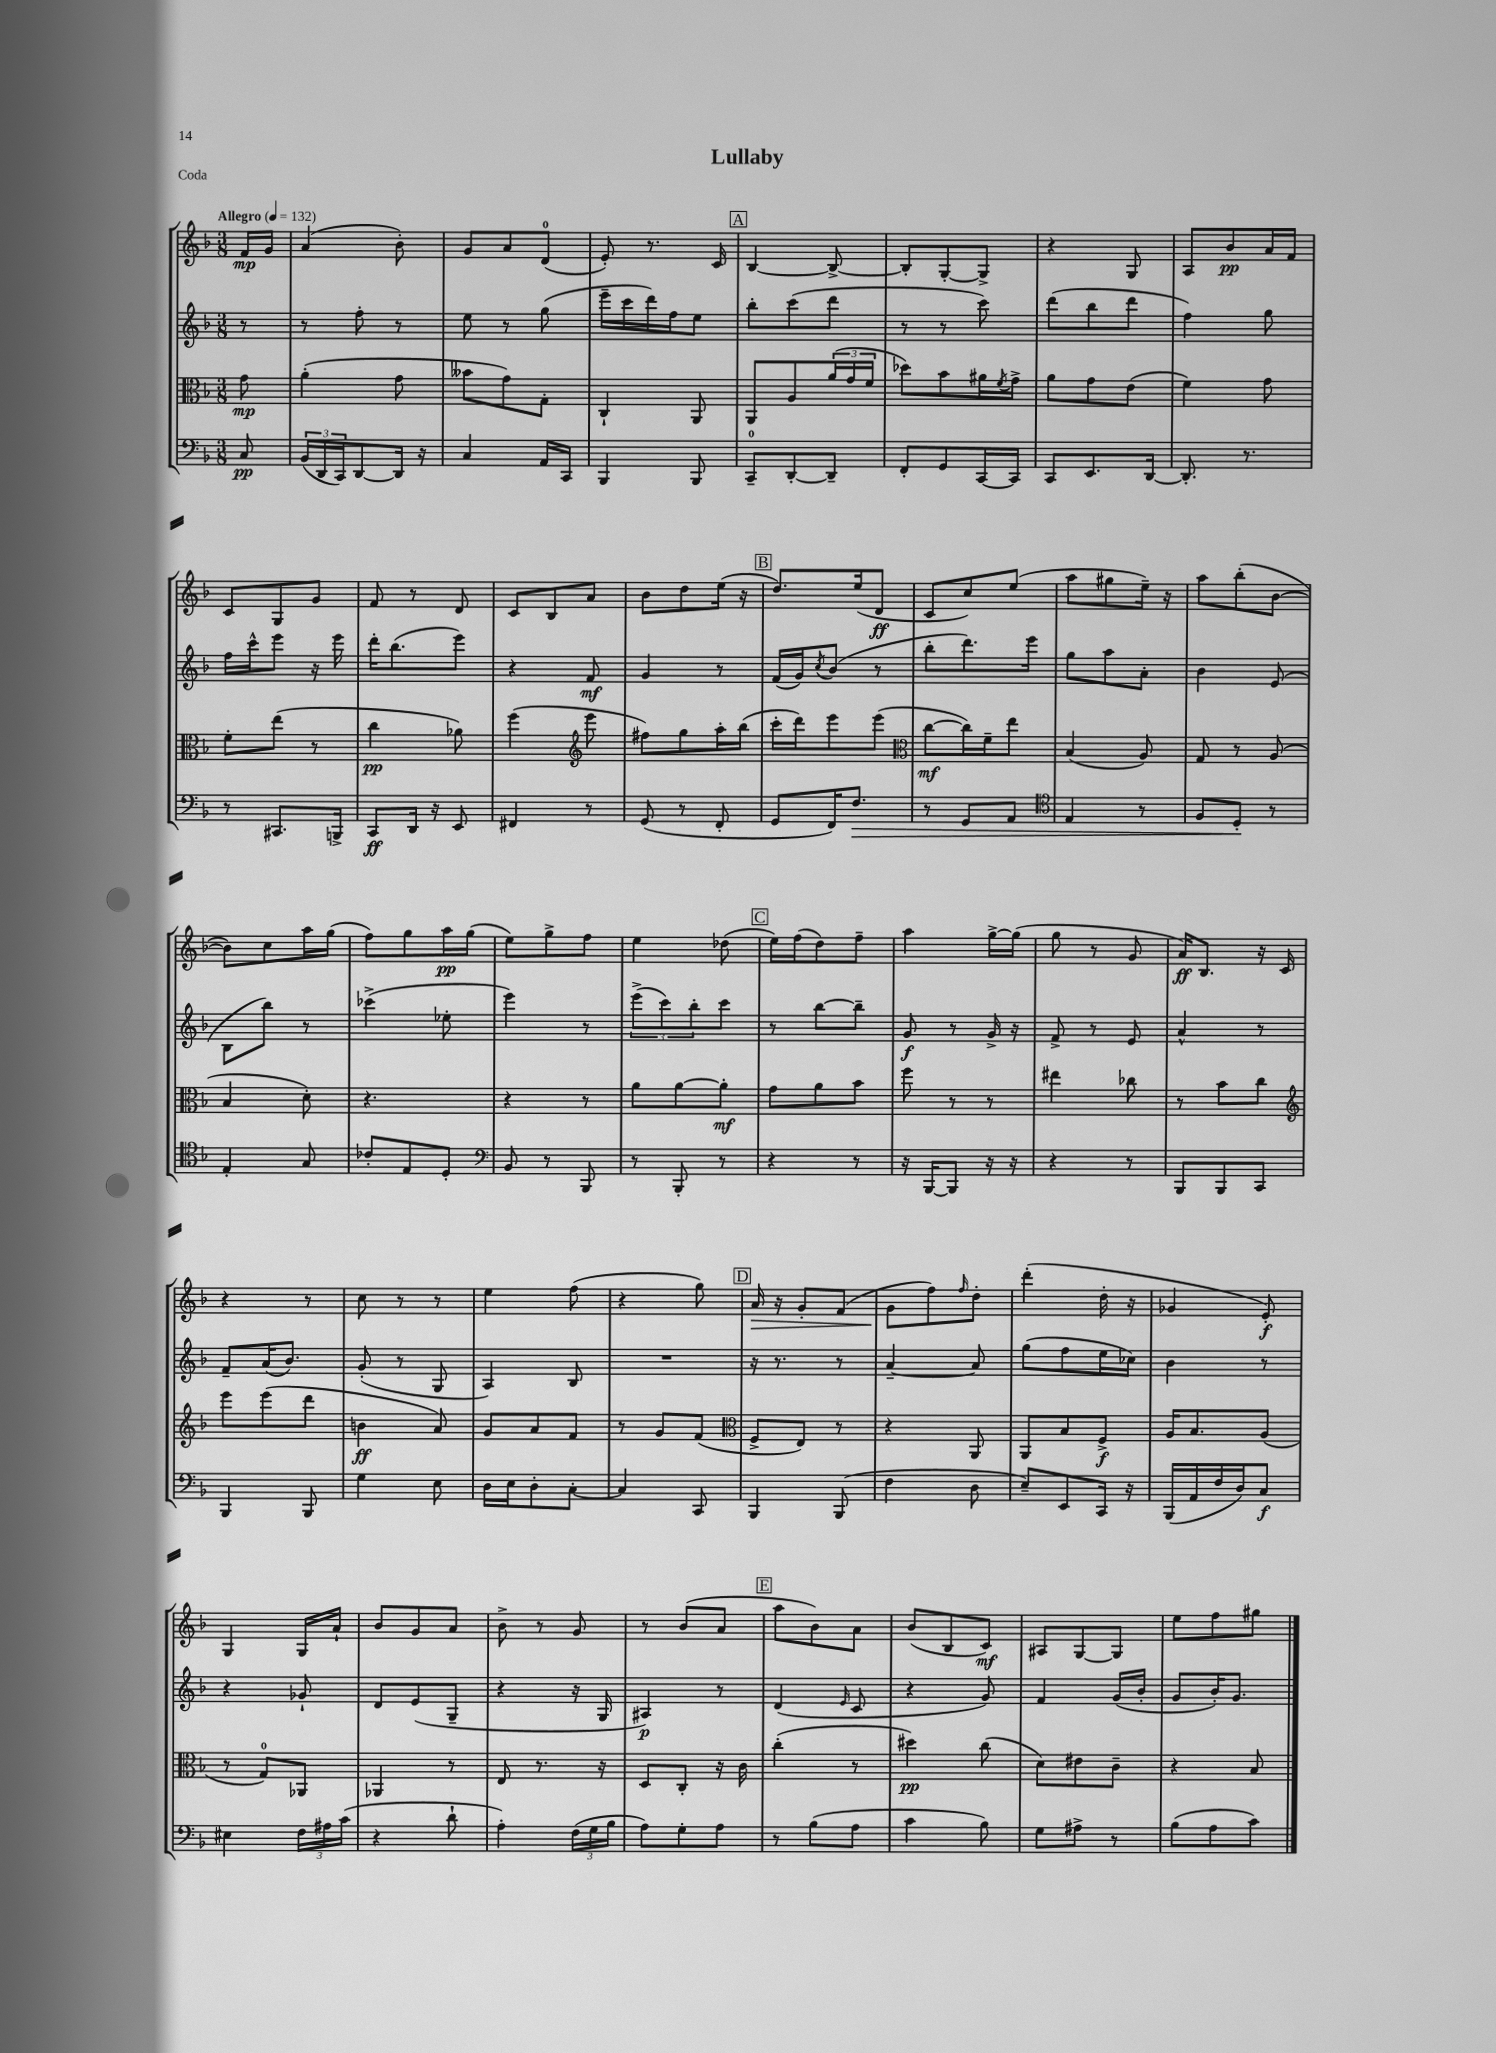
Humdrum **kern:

**kern	**kern	**kern	**kern
*staff4	*staff3	*staff2	*staff1
*clefF4	*clefC3	*clefG2	*clefG2
*k[b-]	*k[b-]	*k[b-]	*k[b-]
*M3/8	*M3/8	*M3/8	*M3/8
*MM132	*MM132	*MM132	*MM132
8C	8g	8r	16f
.	.	.	16g
=	=	=	=
(24BB-	(4a'	8r	(4a
24DD	.	.	.
24CC)	.	.	.
[8DD	.	8ff'	.
16DD]	8g	8r	8b-')
16r	.	.	.
=	=	=	=
4C	8b--	8ee	8g
.	8g)	8r	8a
16AA	8G'	(8gg	(8d
16CC	.	.	.
=	=	=	=
4BBB-	4C`	16eee~	8e')
.	.	16ccc	.
.	.	16ddd)	8.r
.	.	16ff	.
8BBB-	8AA	8ee	.
.	.	.	16c
=	=	=	=
8CC~	8AA	8bb-'	[4B-
[8DD'	8A	(8ccc	.
8DD~]	(24a	8ddd	8B-^_
.	24g	.	.
.	24f	.	.
=	=	=	=
8FF'	8dd-)	8r	8B-']
8GG	8b-	8r	[8G'
[16CC	16a#	8ccc)	8G^]
.	8qf	.	.
16CC]	16g^	.	.
=	=	=	=
8CC	8a	(8ddd	4r
8.EE	8g	8bb-	.
.	(8e	8ddd	8G
[16DD	.	.	.
=	=	=	=
8.DD']	4f)	4ff)	8A
.	.	.	8b-
8.r	.	.	.
.	8g	8gg	16a
.	.	.	16f
=	=	=	=
8r	8f'	16ff	8c
.	.	16ccc^^	.
8.CC#	(8ee	8eee	8G
.	8r	16r	8g
16BBB^	.	16eee	.
=	=	=	=
8CC	4cc	16ddd'	8f
.	.	(8.bb-	.
16DD	.	.	8r
16r	.	.	.
8EE	8a-)	8eee)	8d
=	=	=	=
4FF#	(4ff	4r	8c
.	.	.	8B-
*	*clefG2	*	*
8r	8eee	8f	8a
=	=	=	=
(8GG	8ff#)	4g	8b-
8r	8gg	.	8dd
8FF'	16aa'	8r	(16ee
.	(16bb-	.	16r
=	=	=	=
8GG	16ccc'	(16f	8.dd)
.	16ddd)	16g)	.
.	.	8qcc	.
16FF)	8eee	(8b-	.
8.F	.	.	(16ee
.	(8eee	8r	8d
=	=	=	=
*	*clefC3	*	*
8r	[8cc	8bb-'	8c
8GG	16cc])	8.ddd)	8cc)
.	16f~	.	.
8AA	8ee	.	(8ee
.	.	16eee	.
=	=	=	=
*clefC4	*	*	*
4E	(4B-	8gg	8aa
.	.	8aa	8gg#
8r	8A)	8a'	16ee~)
.	.	.	16r
=	=	=	=
8F	8G	4b-	8aa
8D'	8r	.	(8bb-'
8r	(8A	(8e	[8b-
=	=	=	=
4E'	4B-	8B-	8b-])
.	.	8bb-)	8cc
8G	8d')	8r	16aa
.	.	.	(16gg
=	=	=	=
8c-'	4.r	(4ccc-^	8ff)
8E	.	.	8gg
8D'	.	8ee-'	16aa
.	.	.	(16gg
=	=	=	=
*clefF4	*	*	*
8BB-	4r	4eee)	8ee)
8r	.	.	8gg^
8BBB-	8r	8r	8ff
=	=	=	=
8r	8a	(12eee^	4ee
.	.	12ccc)	.
8BBB-'	[8a	.	.
.	.	12bb-'	.
8r	8a']	8ccc	(8dd-
=	=	=	=
4r	8g	8r	16ee)
.	.	.	(16ff
.	8a	[8bb-	8dd)
8r	8b-	8bb-~]	8ff~
=	=	=	=
16r	8ff	8g	4aa
[16BBB-	.	.	.
8BBB-]	8r	8r	.
16r	8r	16g^	[16gg^
16r	.	16r	(16gg]
=	=	=	=
4r	4ee#	8f^	8gg
.	.	8r	8r
8r	8cc-	8e	8g
=	=	=	=
8BBB-	8r	4a^^	16a)
.	.	.	8.B-
8BBB-	8b-	.	.
8CC	8cc	8r	16r
.	.	.	16c
=	=	=	=
*	*clefG2	*	*
4BBB-	8eee	8f~	4r
.	(8eee	(16a	.
.	.	8.b-)	.
8BBB-	8ddd	.	8r
=	=	=	=
4G	4b	(8g'	8cc
.	.	8r	8r
8E	8a)	8G	8r
=	=	=	=
16D	8g	4A)	4ee
16E	.	.	.
8D'	8a	.	.
[8C'	8f	8B-	(8ff
=	=	=	=
4C]	8r	4.r	4r
.	8g	.	.
8CC	(8f	.	8gg)
=	=	=	=
*	*clefC3	*	*
4BBB-	8F^	16r	16a
.	.	8.r	16r
.	8E)	.	8g'
(8BBB-	8r	8r	(8f
=	=	=	=
4F	4r	[4a~	8g
.	.	.	8ff)
.	.	.	16qqff
8D	8AA	8a]	8dd'
=	=	=	=
8E~)	8AA	(8gg	(4ddd'
8EE	8B-	8ff	.
16CC	8F^	16ee	16dd'
16r	.	16cc-)	16r
=	=	=	=
(16BBB-	16A	4b-	4g-
16AA	8.B-	.	.
16F	.	.	.
16D)	.	.	.
8C	(8A	8r	8e')
=	=	=	=
4E#	8r	4r	4G
.	8G)	.	.
24F	8AA-	8g-`	16G
24A#	.	.	.
.	.	.	16a`
(24c	.	.	.
=	=	=	=
4r	4AA-	8d	8b-
.	.	(8e	8g
8d`	8r	8G~	8a
=	=	=	=
4A')	8E	4r	8b-^
.	8.r	.	8r
(24F	.	16r	8g
24G	.	.	.
.	16r	16G	.
24B-	.	.	.
=	=	=	=
8A)	8D	4A#)	8r
8G'	8C'	.	(8b-
8A	16r	8r	8a
.	16c	.	.
=	=	=	=
8r	(4cc'	(4d	8aa
(8B-	.	.	8b-)
.	.	16qqe	.
8A	8r	8c	8a
=	=	=	=
4c	4dd#)	4r	(8b-
.	.	.	8B-
8B-)	(8cc	8g)	8c)
=	=	=	=
8G	8d)	4f	8A#
8A#^	8e#	.	[8G
8r	8c~	(16g	8G]
.	.	16b-'	.
=	=	=	=
(8B-	4r	8g	8ee
8A	.	16b-')	8ff
.	.	8.g	.
8c)	8B-	.	8gg#
==	==	==	==
*-	*-	*-	*-
